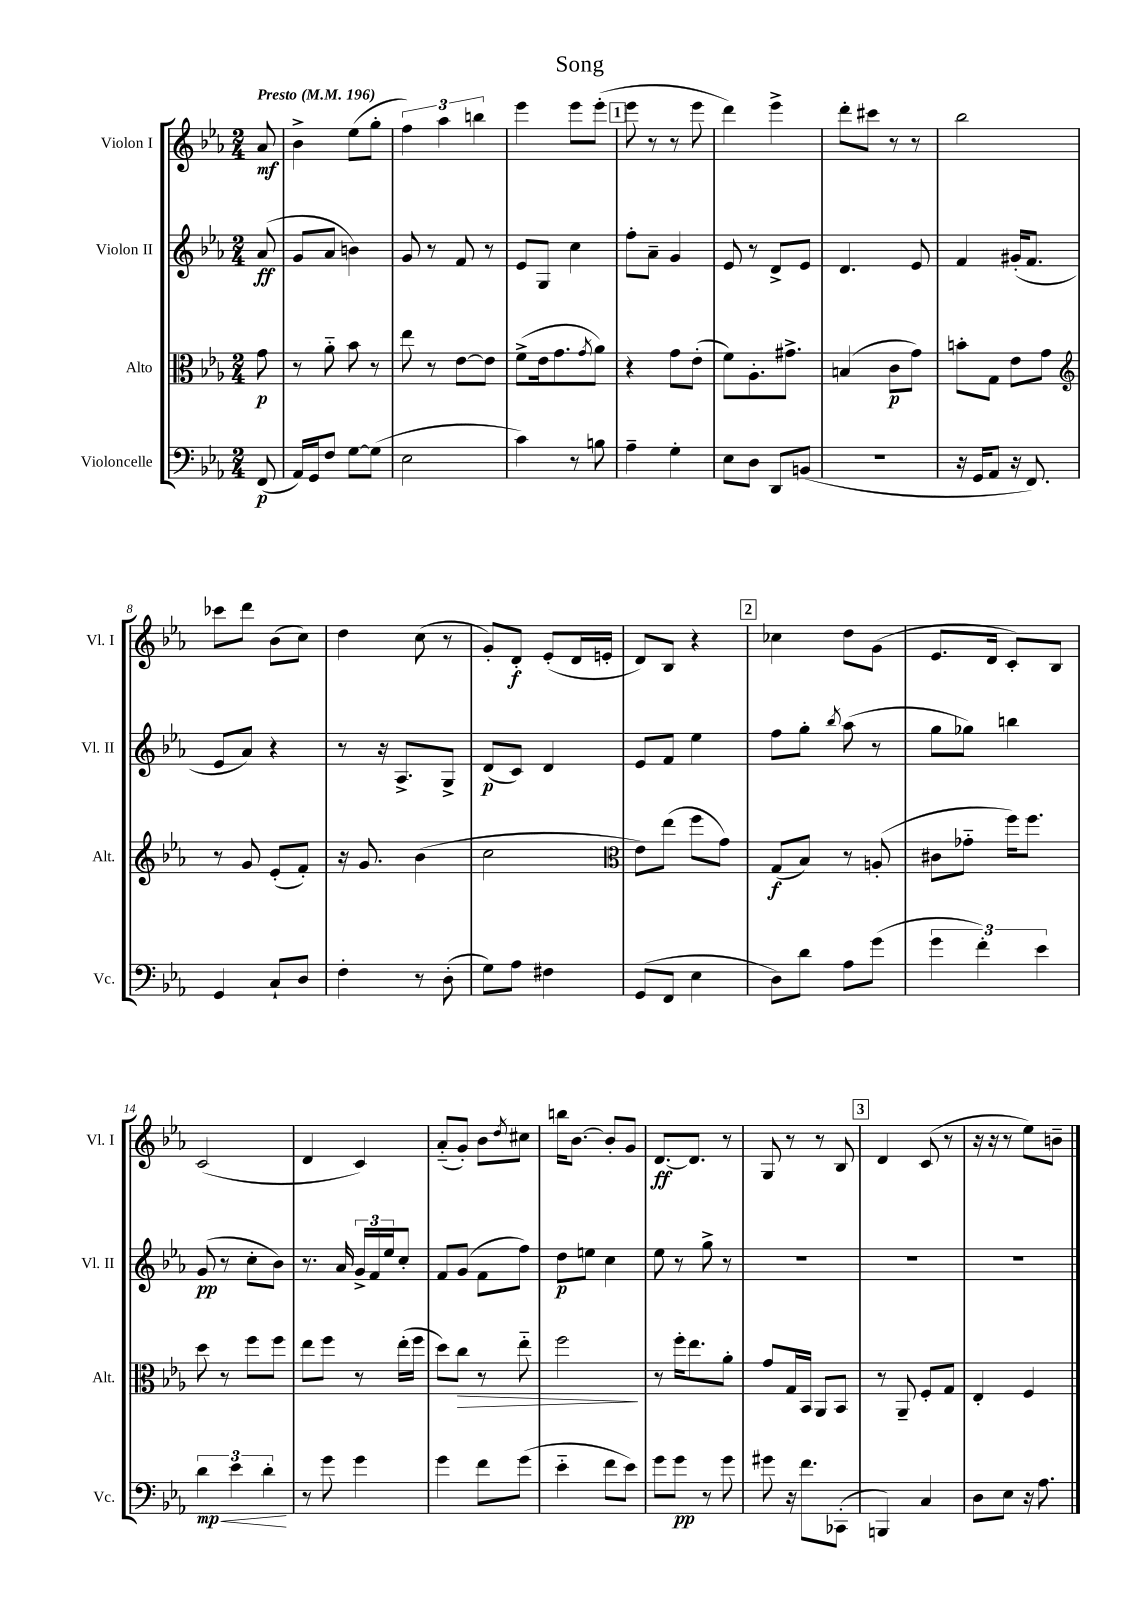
\header { title = "Song" }
<<
\new StaffGroup <<
\new Staff = "s0" \with { instrumentName = "Violon I" shortInstrumentName = "Vl. I" } {
    \clef treble \key ees \major \numericTimeSignature \time 2/4 \partial 8 \tempo "Presto" 4 = 196
    aes'8\mf |
    bes'4-> ees''8( g''8-. |
    \tuplet 3/2 { f''4) aes''4 b''4 } |
    ees'''4 ees'''8 ees'''8-.( |
    \mark \markup { \box "1" } ees'''8 r8 r8 ees'''8 |
    d'''4) ees'''4-> |
    d'''8-. cis'''8 r8 r8 |
    bes''2 |
    ces'''8 d'''8 bes'8( c''8) |
    d''4 c''8( r8 |
    g'8-.) d'8-.\f ees'8-.( d'16 e'16-. |
    d'8) bes8 r4 |
    \mark \markup { \box "2" } ces''4 d''8 g'8( |
    ees'8. d'16 c'8-.) bes8 |
    c'2( |
    d'4 c'4) |
    aes'8-_( g'8-.) bes'8 \acciaccatura { d''8 } cis''8 |
    b''16 bes'8.~ bes'8-. g'8 |
    d'8.~\ff d'8. r8 |
    g8 r8 r8 bes8 |
    \mark \markup { \box "3" } d'4 c'8( r8 |
    r16 r16 r8 ees''8) b'8-- \bar "|." |
}
\new Staff = "s1" \with { instrumentName = "Violon II" shortInstrumentName = "Vl. II" } {
    \clef treble \key ees \major \numericTimeSignature \time 2/4 \partial 8
    aes'8\ff( |
    g'8 aes'8 b'4) |
    g'8 r8 f'8 r8 |
    ees'8 g8 c''4 |
    \mark \markup { \box "1" } f''8-. aes'8-- g'4 |
    ees'8 r8 d'8-> ees'8 |
    d'4. ees'8 |
    f'4 gis'16-.( f'8. |
    ees'8 aes'8) r4 |
    r8 r16 aes8.-> g8-> |
    d'8\p( c'8) d'4 |
    ees'8 f'8 ees''4 |
    \mark \markup { \box "2" } f''8 g''8-. \acciaccatura { bes''8 } aes''8( r8 |
    g''8 ges''8) b''4 |
    g'8\pp( r8 c''8-. bes'8) |
    r8. aes'16 \tuplet 3/2 { g'16-> f'16 ees''16 } c''8-. |
    f'8 g'8( f'8 f''8) |
    d''8\p e''8 c''4 |
    ees''8 r8 g''8-> r8 |
    R2 |
    \mark \markup { \box "3" } R2 |
    R2 \bar "|." |
}
\new Staff = "s2" \with { instrumentName = "Alto" shortInstrumentName = "Alt." } {
    \clef alto \key ees \major \numericTimeSignature \time 2/4 \partial 8
    g'8\p |
    r8 aes'8-_ bes'8 r8 |
    ees''8 r8 ees'8~ ees'8 |
    f'8->( ees'16 g'8. \acciaccatura { g'8 } aes'8) |
    \mark \markup { \box "1" } r4 g'8 ees'8-.( |
    f'8) aes8.-. gis'8.-> |
    b4( c'8\p g'8) |
    b'8-. g8 ees'8 g'8 |
    \clef treble r8 g'8 ees'8-.( f'8-.) |
    r16 g'8. bes'4( |
    c''2 |
    \clef alto ees'8) ees''8( f''8 g'8) |
    \mark \markup { \box "2" } g8\f( bes8) r8 a8-.( |
    cis'8 ges'8-_ f''16) f''8. |
    d''8 r8 f''8 f''8 |
    ees''8 f''8 r8 ees''16-.( f''16 |
    d''8) c''8\> r8 ees''8-_ |
    f''2\! |
    r8 f''16-. ees''8. aes'8-. |
    g'8 g16 bes,16 aes,8 bes,8 |
    \mark \markup { \box "3" } r8 aes,8-- f8-. g8 |
    ees4-. f4 \bar "|." |
}
\new Staff = "s3" \with { instrumentName = "Violoncelle" shortInstrumentName = "Vc." } {
    \clef bass \key ees \major \numericTimeSignature \time 2/4 \partial 8
    f,8\p( |
    aes,16) g,16 f8 g8~ g8( |
    ees2 |
    c'4) r8 b8 |
    \mark \markup { \box "1" } aes4-- g4-. |
    ees8 d8 d,8 b,8( |
    R2 |
    r16 g,16 aes,8 r16 f,8.) |
    g,4 c8-! d8 |
    f4-. r8 d8-.( |
    g8) aes8 fis4 |
    g,8( f,8 ees4 |
    \mark \markup { \box "2" } d8) d'8 aes8 g'8( |
    \tuplet 3/2 { g'4 f'4-.) ees'4 } |
    \tuplet 3/2 { d'4\mp\< ees'4 d'4-.\! } |
    r8 g'8 g'4 |
    g'4 f'8 g'8( |
    ees'4-_ f'8 ees'8) |
    g'8 g'8\pp r8 g'8 |
    gis'8 r16 f'8. ces,8-.( |
    \mark \markup { \box "3" } b,,4) c4 |
    d8 ees8 r16 aes8. \bar "|." |
}
>>
>>
